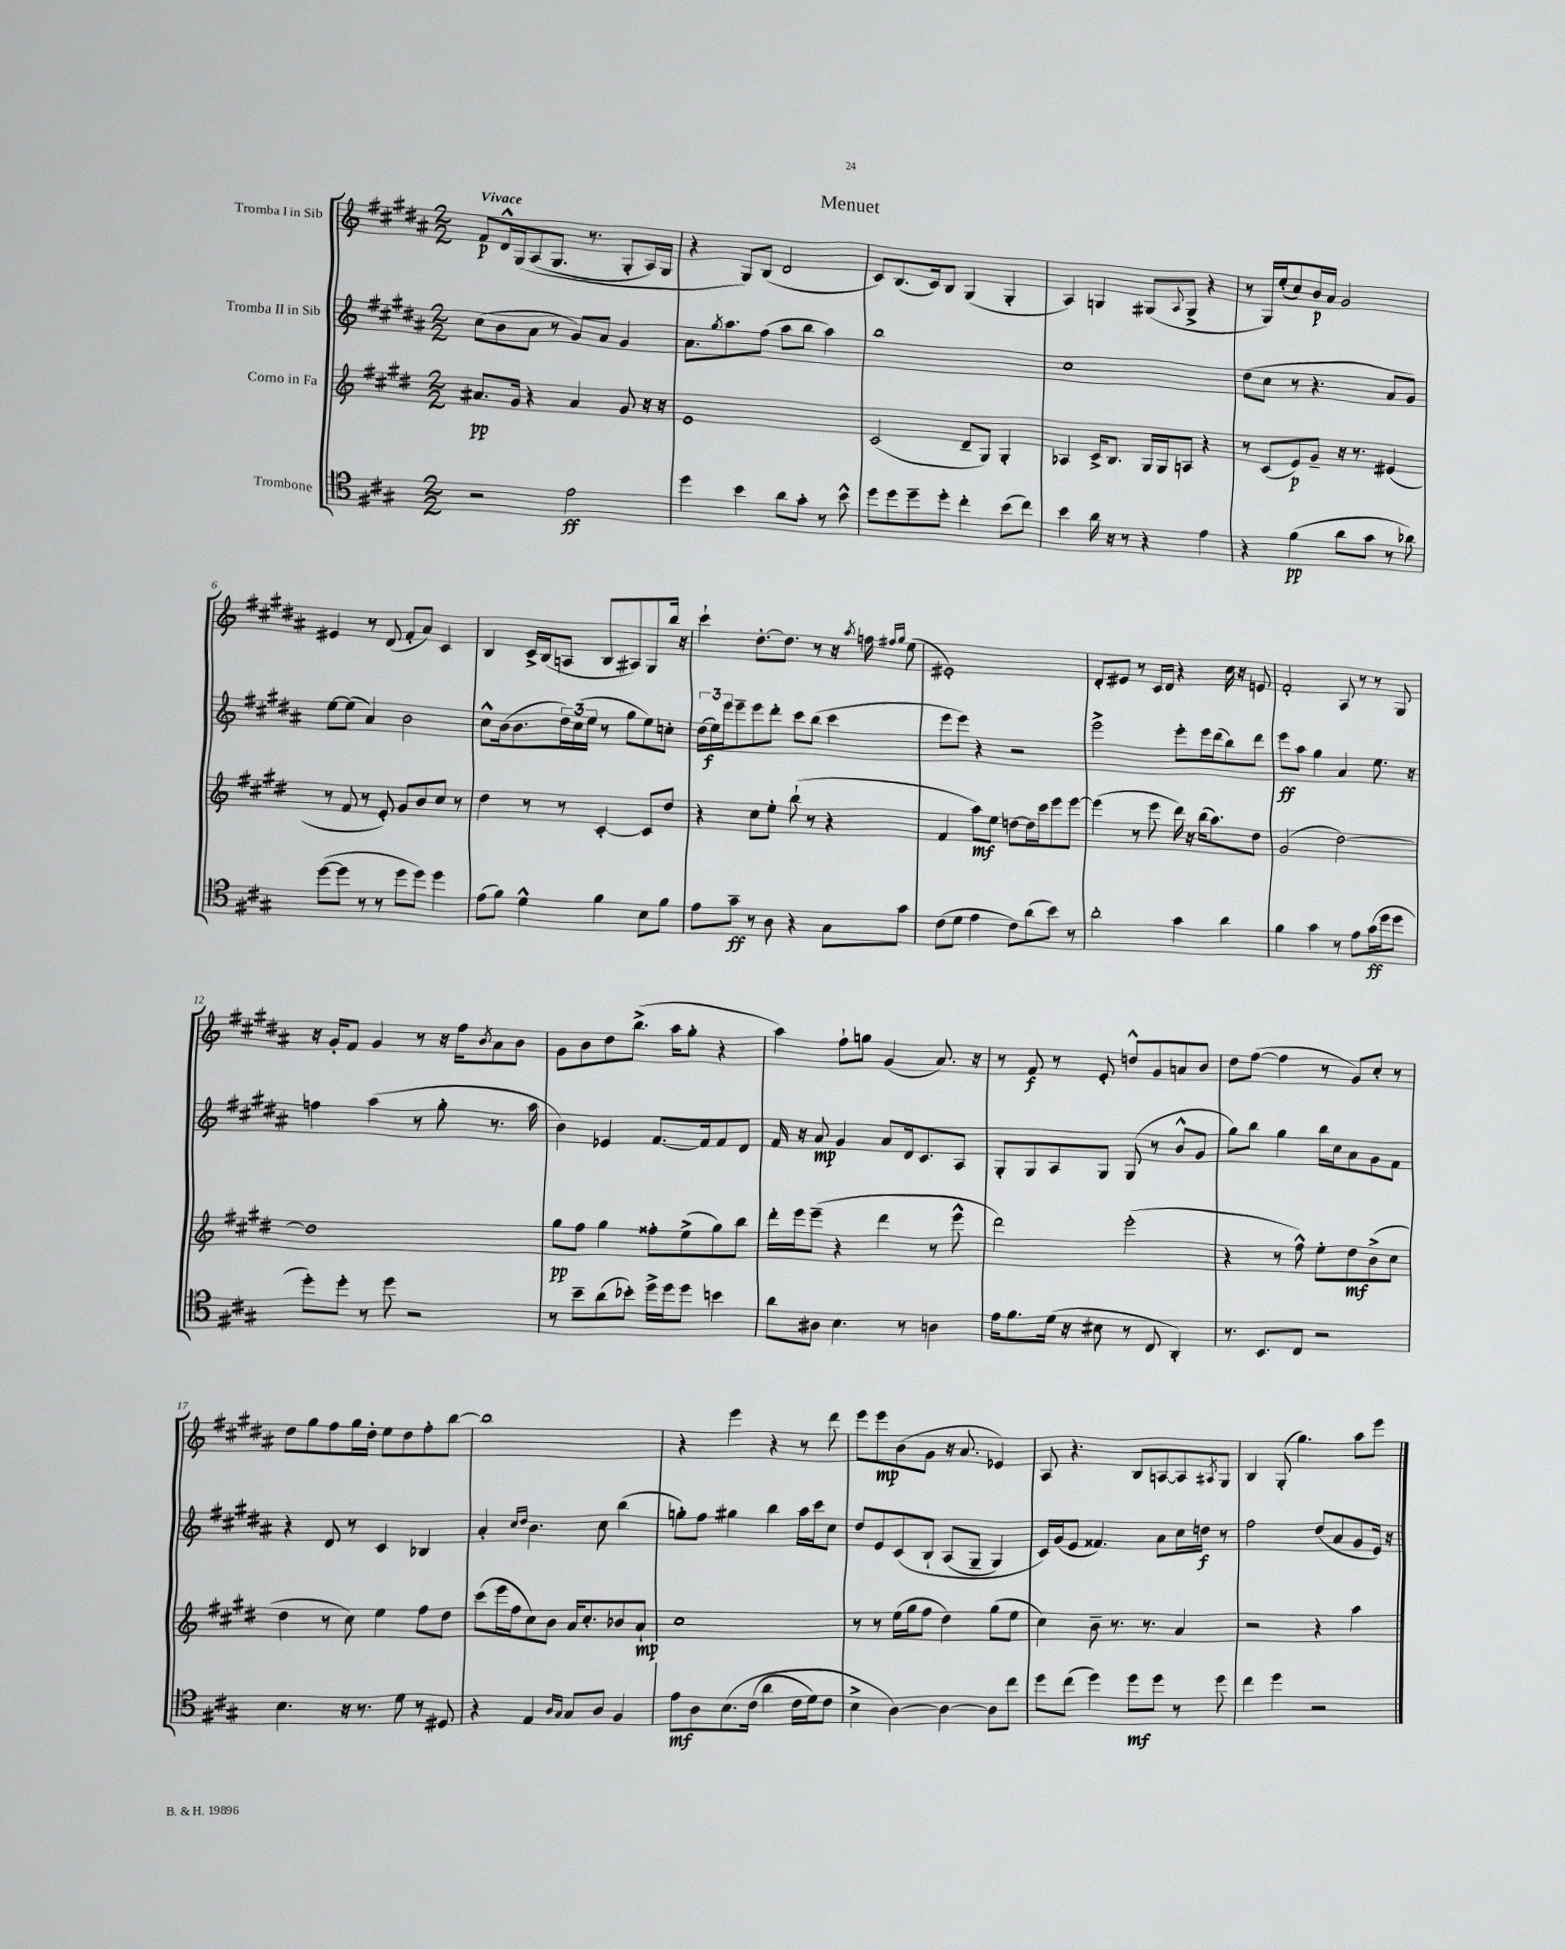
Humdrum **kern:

**kern	**kern	**kern	**kern
*staff4	*staff3	*staff2	*staff1
*clefC4	*clefG2	*clefG2	*clefG2
*k[f#c#g#]	*k[f#c#g#d#]	*k[f#c#g#d#a#]	*k[f#c#g#d#a#]
*M2/2	*M2/2	*M2/2	*M2/2
2r	8.a#	(8cc#	8f#
.	.	8b	16d#^^
.	16g#	.	&(16G#
.	4r	8a#	(8A#
.	.	8r	8.G#
2e	4a#	8g#)	.
.	.	.	8.r
.	.	8a#	.
.	8g#	4g#	8G#'
.	16r	.	16A#)
.	16r	.	16G#
=	=	=	=
4dd	1e	8.a#	4r
.	.	8qgg#	.
.	.	8.aa#	.
4b	.	.	8G#&)
.	.	(8ff#	(8B
8a	.	8aa#	2d#
8g#'	.	8bb	.
8r	.	4aa#)	.
8b^^	.	.	.
=	=	=	=
8dd	(2c#	1bb	8c#)
8dd	.	.	(8.B
8dd~	.	.	.
.	.	.	16c#)
8dd'	.	.	8B
4cc#'	8d#~	.	(4G#
.	8G#)	.	.
(8b	4G#'	.	4G#'
8cc#)	.	.	.
=	=	=	=
4b	4A-	1cc#	4A#)
16a	16c#^	.	4G
16r	8.B	.	.
8r	.	.	.
4r	16G#	.	(8G#
.	16G#	.	.
.	.	.	8qqA#
.	8A	.	8G#^
4e	4r	.	4r
=	=	=	=
4r	8r	(8dd#	8r
.	(8c#	8cc#	16G#)
.	.	.	(16ee'
(4f#	8e)	8r	8cc#)
.	8g#~	4.r	16b
.	.	.	16a#
8a	16r	.	2g#
.	8.r	.	.
8g#	.	.	.
8r	(4e#	8a#	.
8a-)	.	8g#)	.
=	=	=	=
([8dd	8r	[8ee	4e#
8dd]	8f#	(8ee]	.
8r	8r	4a#)	8r
8r	8e')	.	(8d#
8dd	8g#	2b	8f#'
8dd)	8b	.	8a#)
4dd	8cc#	.	4c#
.	8r	.	.
=	=	=	=
(8e	4dd#	8cc#^^	4B
8f#)	.	(16b	.
.	.	8.b	.
4d^^	8r	.	16c#^
.	.	.	(16B
.	8r	24dd#)	8A
.	.	(24cc#	.
.	.	24ee	.
4f#	[4c#'	8r	8B
.	.	8gg#	8A#)
8B	8c#]	8ee)	8G#
8f#	8dd#	8cc'	16bb
.	.	.	16r
=	=	=	=
8e	4r	(24dd#	4ccc#`
.	.	24ee)	.
.	.	24eee	.
8g#~	.	8eee~	.
8r	8cc#	8eee	[8.dd#'
8A	8ee'	8ddd#'	.
.	.	.	8.dd#]
4r	(8bb`	8ccc#	.
.	8r	(8bb	8r
8G#	4r	4ccc#	16r
.	.	.	8qaa#
.	.	.	16ff
.	.	.	16qqff#
.	.	.	16qqgg#
8g#	.	.	(8ee
=	=	=	=
(8c#	4f#	8eee	1e#')
8d	.	8eee)	.
4e	8aa)	4r	.
.	8ee	.	.
8c#)	[8dd	2r	.
(8a	16dd]	.	.
.	16ccc#	.	.
8b)	8eee	.	.
8r	[8eee	.	.
=	=	=	=
2a'	(4eee]	2eee^	8d#'
.	.	.	8e#
.	8r	.	8r
.	8eee	.	16c#
.	.	.	16d#
4g#	16ddd#)	8eee'	4r
.	16r	.	.
.	(16bb	16eee	.
.	8.aa)	(16ddd#	.
4a	.	8bb)	16cc#
.	.	.	16r
.	8dd#	8ddd#	8e
=	=	=	=
4f#	(2g#	8eee	2f#'
.	.	8aa#	.
4g#	.	4gg#	.
8r	[2dd#)	4a#	8A#
8e	.	.	8r
(16g#	.	8.ee	8r
16dd	.	.	.
8dd	.	.	8G#
.	.	16r	.
=	=	=	=
8dd')	1dd#]	4ff	16r
.	.	.	16g#'
8dd'	.	.	8f#
8r	.	(4aa#	4g#
8dd	.	.	.
2r	.	8r	8r
.	.	8gg#'	16r
.	.	.	16ff#
.	.	.	8qb
.	.	8.r	8a#
.	.	.	8b
.	.	16aa#	.
=	=	=	=
8r	8gg#	4b)	8g#
8b~	8ff#	.	8b
(8a	4gg#	4e-	8dd#
8b-')	.	.	(8.bb^
16dd^	8ff##'	[8.f#	.
16dd	.	.	16aa#
8dd	(8ee^	.	8gg#'
.	.	16f#]	.
4b	8gg#)	8f#	4r
.	8bb	8d#	.
=	=	=	=
8a	16ddd#'	16f#	4aa#)
.	16eee	16r	.
8A#	(8eee~	8a#	.
4.B	4r	4g#	8ff#`
.	.	.	8gg
.	4ddd#	8a#	(4g#
8r	.	16d#	.
.	.	8.c#	.
4A	8r	.	8.a#)
.	8eee^^	8A#	.
.	.	.	16r
=	=	=	=
16e	2ddd#)	8G#'	8r
8.f#	.	.	.
.	.	8G#	8f#
(16d	.	8A#	8r
16r	.	.	.
8B#	.	8G#	8e'
8r	(2eee'	(8G#	8dd^^
8C#	.	8r	8g#
4AA')	.	8b^^	8a
.	.	8g#	8b
=	=	=	=
8.r	4r	8gg#)	8dd#
.	.	8bb	([8ff#
8.BB	.	.	.
.	8r	4gg#	4ff#]
8C#	8ff#^^)	.	.
2r	8ee'	16bb	8r
.	.	16cc#	.
.	8dd#	8a#	8g#)
.	(8b^	8g#	8cc#'
.	8cc#	8f#	8r
=	=	=	=
4.B	4dd#	4r	8dd#
.	.	.	8gg#
.	8r	8d#	8ff#
16r	8cc#)	8r	16gg#
8.r	.	.	16dd#'
.	4ee	4c#	8ee
8d	.	.	8dd#
8r	8ff#	4B-	8ff#'
8D#	8dd#	.	[8bb
=	=	=	=
4r	(8ccc#	4a#'	1bb]
.	16eee	.	.
.	16ff#	.	.
.	.	16qqcc#	.
.	.	16qqdd#	.
4E	8cc#)	4.b	.
.	8b	.	.
16qqA	.	.	.
16qqG#	.	.	.
8G#	16a	.	.
.	8.cc#'	.	.
8A	.	8cc#	.
4F#	8b-	(4bb	.
.	8a`	.	.
=	=	=	=
8e	1cc#	8gg')	4r
8A	.	8ff#	.
&(8.B	.	4gg#	4eee
(16c#	.	.	.
4a	.	4bb	4r
16c#	.	16aa#	8r
16d)	.	16ccc#	.
8c#	.	8cc#	8ddd#
=	=	=	=
4B^	8r	8dd#	8eee
.	8r	8e	8eee
[4A&)	(16ee	&(8c#	(8b
.	16gg#	.	.
.	8ff#	8B`	8g#
4A_	4dd#)	(8A#	16r
.	.	.	8.a#
.	.	8G#~	.
8A]	(8gg#	4G#)	4e-)
8cc#	8ee	.	.
=	=	=	=
8dd	4cc#)	16c#&)	8A#
.	.	(16g#	.
(8cc#	.	8e	4.r
4dd)	8b~	4.f##)	.
.	8.r	.	.
8dd	.	.	8B
.	8.r	.	.
8dd	.	8a#	[8A
8r	4a	16cc#	8A]
.	.	16dd	.
.	.	.	8qA#
8dd	.	8r	8G#
=	=	=	=
4cc#	2r	2ff#	4B
4dd	.	.	(8G#'
.	.	.	4.gg#)
2r	4r	(8dd#	.
.	.	8a#	.
.	4aa	8g#	8aa#
.	.	16e)	8eee
.	.	16r	.
==	==	==	==
*-	*-	*-	*-
